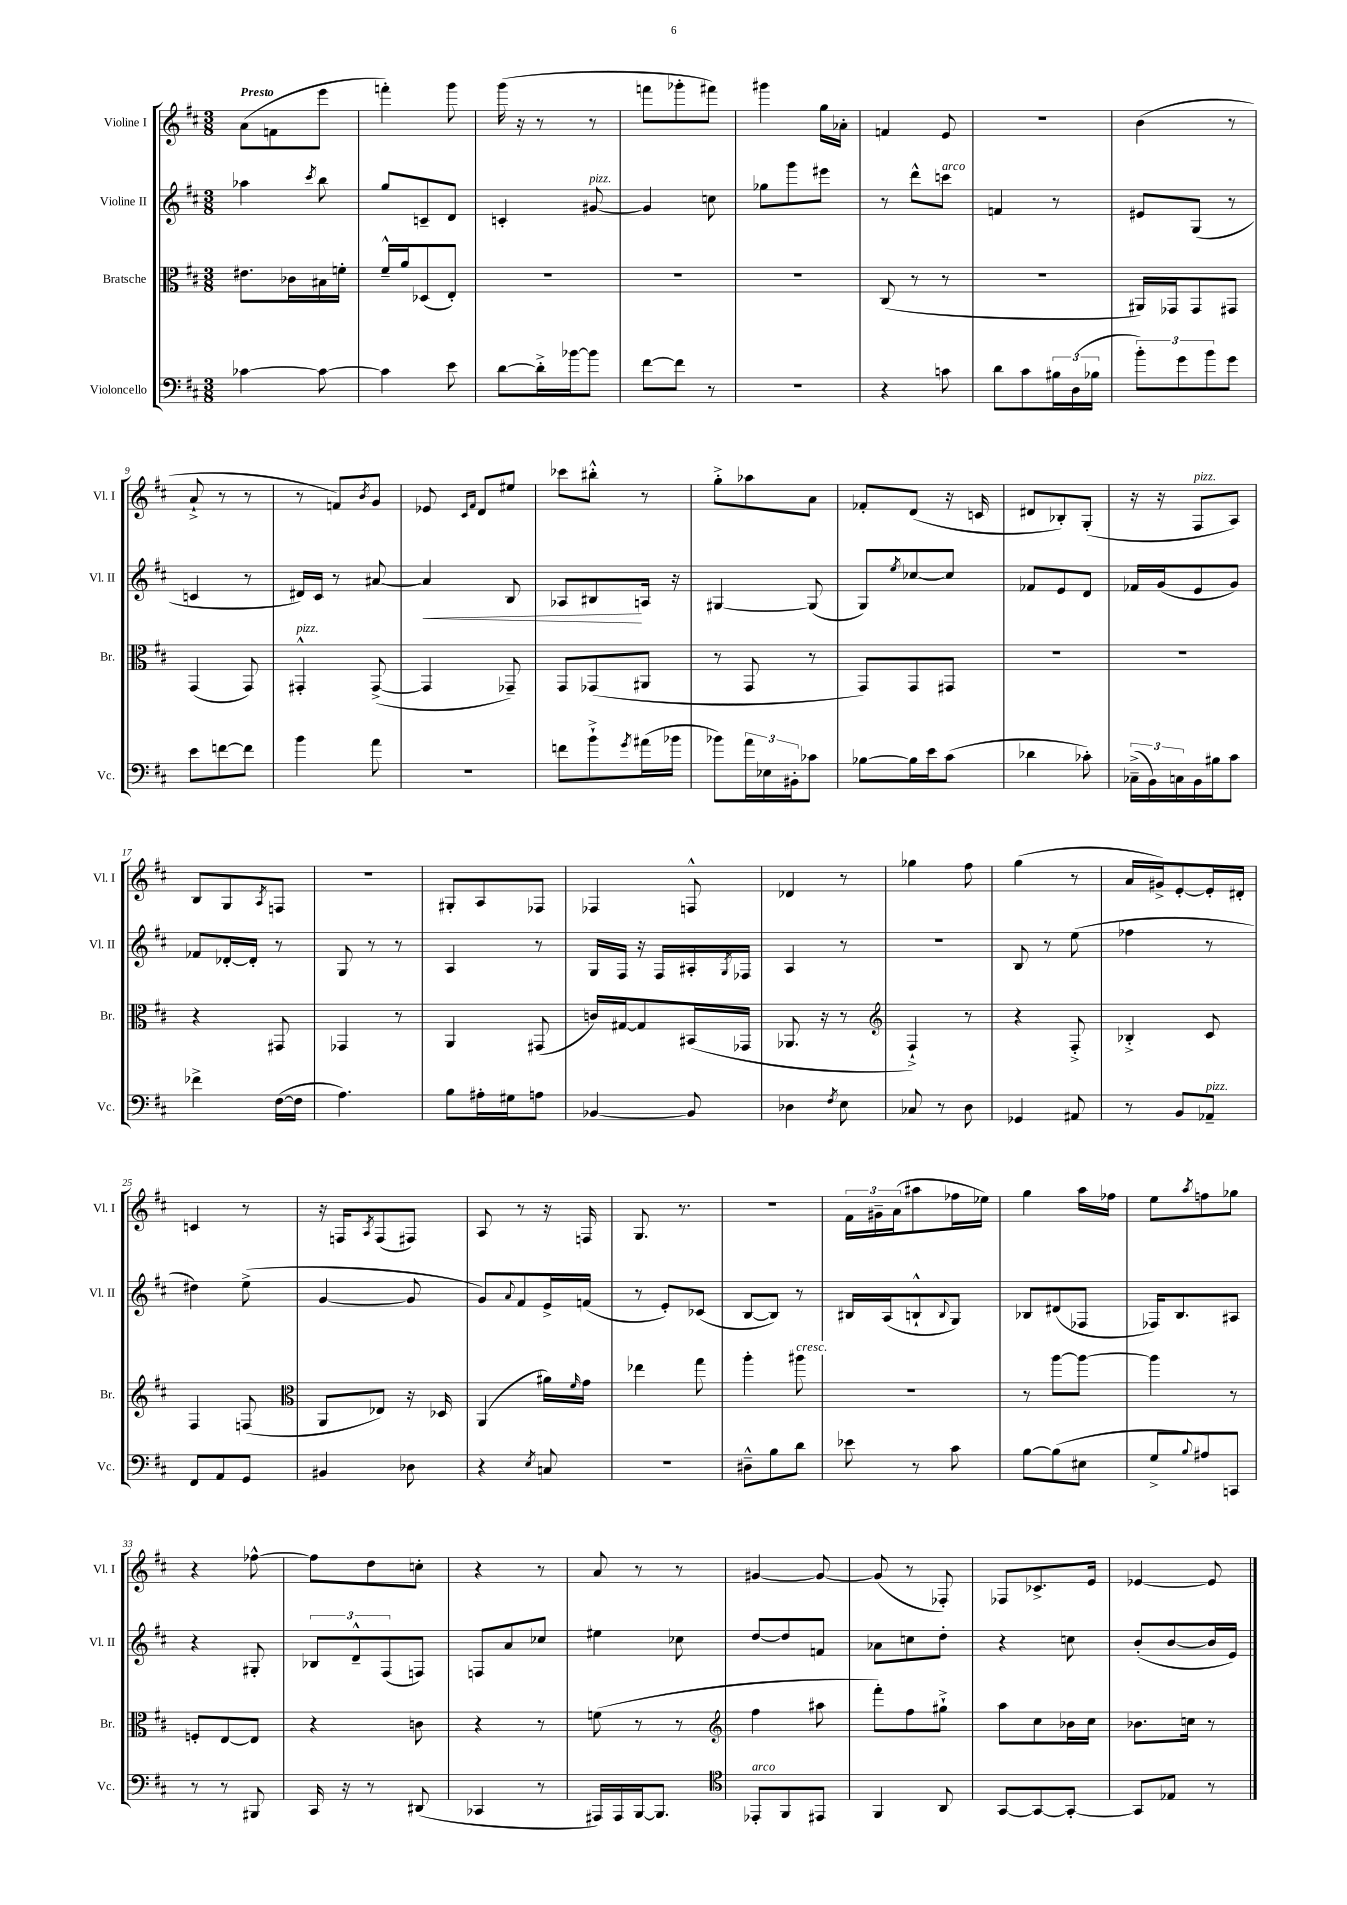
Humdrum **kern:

**kern	**kern	**kern	**kern
*staff4	*staff3	*staff2	*staff1
*clefF4	*clefC3	*clefG2	*clefG2
*k[f#c#]	*k[f#c#]	*k[f#c#]	*k[f#c#]
*M3/8	*M3/8	*M3/8	*M3/8
[4c-	8.e#	4aa-	(8a
.	.	.	8f
.	16c-	.	.
.	.	8qccc#	.
8c-_	16B#	8bb	8eee
.	16f'	.	.
=	=	=	=
4c-]	16f#~^^	8gg	4fff')
.	16a	.	.
.	(8D-	8c~	.
8e	8E')	8d	8ggg
=	=	=	=
[8d	4.r	4c'	(16ggg
.	.	.	16r
16d'^]	.	.	8r
[16b-	.	.	.
8b-]	.	[8g#	8r
=	=	=	=
[8f#	4.r	4g#]	8fff
8f#]	.	.	8ggg-'
8r	.	8cc	8fff#)
=	=	=	=
4.r	4.r	8gg-	4ggg#
.	.	8ggg	.
.	.	8eee#	16gg
.	.	.	16a-'
=	=	=	=
4r	(8C#	8r	4f
.	8r	8ddd^^	.
8c	8r	8ccc	8e
=	=	=	=
8d	4.r	4f	4.r
8c#	.	.	.
24B#	.	8r	.
(24D	.	.	.
24B-	.	.	.
=	=	=	=
12b')	16AA#)	8e#	(4b
.	16GG-	.	.
12g	.	.	.
.	8GG-	(8G	.
12b	.	.	.
8g	8GG#	8r	8r
=	=	=	=
8e	(4GG	4c	8a`^
[8f	.	.	8r
8f]	8GG)	8r	8r
=	=	=	=
4b	4GG#'^^	16d#)	8r
.	.	16c#	.
.	.	8r	8f)
.	.	.	8qb
8a	([8GG#^	[8a#	8g
=	=	=	=
4.r	4GG#]	4a#]	8e-
.	.	.	16qqc#
.	.	.	16qqf#
.	.	.	8d
.	8GG-~)	8B	8ee#
=	=	=	=
8f	8GG	8A-	8ccc-
8b`^	(8GG-	8B#	8bb#'^^
8qg	.	.	.
(16a#	8AA#	16A	8r
16b-	.	16r	.
=	=	=	=
8b-)	8r	[4G#	8gg'^
24a	8GG	.	8aa-
24E-	.	.	.
24BB#'	.	.	.
8c-	8r	(8G#]	8a
=	=	=	=
[8B-	8GG)	8G)	8f-'
.	.	8qee	.
16B-]	8GG	[8cc-	(8d
16e	.	.	.
(8c#	8GG#	8cc-]	16r
.	.	.	16c
=	=	=	=
4d-	4.r	8f-	8d#
.	.	8e	8B-')
8c-')	.	8d	(8G'
=	=	=	=
(24C-~^	4.r	16f-	16r
24BB)	.	.	.
.	.	(16g	16r
24C	.	.	.
16BB	.	8e	8F#
16B#	.	.	.
8c#	.	8g)	8A)
=	=	=	=
4f-^	4r	8f-	8B
.	.	[16d-'	8G
.	.	16d-']	.
.	.	.	8qA
([16F#	8GG#	8r	8F
16F#]	.	.	.
=	=	=	=
4.A)	4GG-	8G	4.r
.	.	8r	.
.	8r	8r	.
=	=	=	=
8B	4AA	4A	8G#'
16A#'	.	.	8A
16G#	.	.	.
8A	(8GG#	8r	8F-
=	=	=	=
[4BB-	16c)	16G	4F-
.	[16G#	16F#	.
.	8G#]	16r	.
.	.	16F#	.
8BB-]	(16BB#	16A#'	8F^^
.	.	8qG	.
.	16GG-	16F-	.
=	=	=	=
4D-	8.AA-	4A	4d-
.	16r	.	.
8qF#	.	.	.
8E	8r	8r	8r
=	=	=	=
*	*clefG2	*	*
8C-	4F#`^)	4.r	4gg-
8r	.	.	.
8D	8r	.	8ff#
=	=	=	=
4GG-	4r	8B	(4gg
.	.	8r	.
8AA#	8F#'^	(8ee	8r
=	=	=	=
8r	4B-'^	4ff-	16a
.	.	.	16g#^)
8BB	.	.	[8e'
8AA-~	8c#	8r	16e']
.	.	.	16d#'
=	=	=	=
8FF#	4F#	4dd#)	4c
8AA	.	.	.
8GG	(8F	(8ee^	8r
=	=	=	=
*	*clefC3	*	*
4BB#	8AA	[4g	16r
.	.	.	16F
.	.	.	8qA
.	8E-)	.	(8F
8D-	16r	8g]	8F#)
.	16D-	.	.
=	=	=	=
4r	(4AA	8g)	8A
.	.	8qqa	.
.	.	8f#	8r
8qE	.	.	.
8C	16a#)	16e^	16r
.	16qqf#	.	.
.	16g	(16f	16F
=	=	=	=
4.r	4ee-	8r	8.G
.	.	8e')	.
.	.	.	8.r
.	8gg	(8c-	.
=	=	=	=
8D#~^^	4aa'	[8B	4.r
8B	.	8B])	.
8d	8aa#	8r	.
=	=	=	=
8e-	4.r	16B#	24f#
.	.	.	24g#~
.	.	(16A	.
.	.	.	(24a
8r	.	8B`^^	8aa#
.	.	8qqB	.
8c#	.	8G)	16ff-
.	.	.	16ee-)
=	=	=	=
[8B	8r	8B-	4gg
(8B]	[8aa	(8d#	.
8E#	8aa_	8F-	16aa
.	.	.	16ff-
=	=	=	=
8G^	4aa]	16F-)	8ee
.	.	8.B	.
8qqB	.	.	8qaa
8A#)	.	.	8ff
8CC	8r	8A#	8gg-
=	=	=	=
8r	8F'	4r	4r
8r	[8E	.	.
8BBB#	8E]	8G#'	[8ff-^^
=	=	=	=
16CC#	4r	12B-	8ff-]
16r	.	.	.
.	.	12d~^^	.
8r	.	.	8dd
.	.	(12F#	.
(8DD#	8c	8F)	8cc'
=	=	=	=
4CC-	4r	8F	4r
.	.	8a	.
8r	8r	8cc-	8r
=	=	=	=
16AAA#)	(8f	4ee#	8a
16AAA#	.	.	.
[16BBB	8r	.	8r
8.BBB]	.	.	.
.	8r	8cc-	8r
=	=	=	=
*clefC4	*clefG2	*	*
8EE-'	4ff#	[8dd	[4g#
8FF#	.	8dd]	.
8EE#	8aa#	8f	8g#_
=	=	=	=
4FF#	8fff#')	8a-	(8g#]
.	8ff#	8cc	8r
8AA	8gg#`^	8dd'	8F-')
=	=	=	=
[8GG	8aa	4r	8F-
8GG_	8cc#	.	8.c-^
8GG'_	16b-	8cc	.
.	16cc#	.	16e
=	=	=	=
8GG]	8.b-	(8b'	[4e-
8E-	.	[8b	.
.	16cc	.	.
8r	8r	16b]	8e-]
.	.	16e)	.
==	==	==	==
*-	*-	*-	*-
